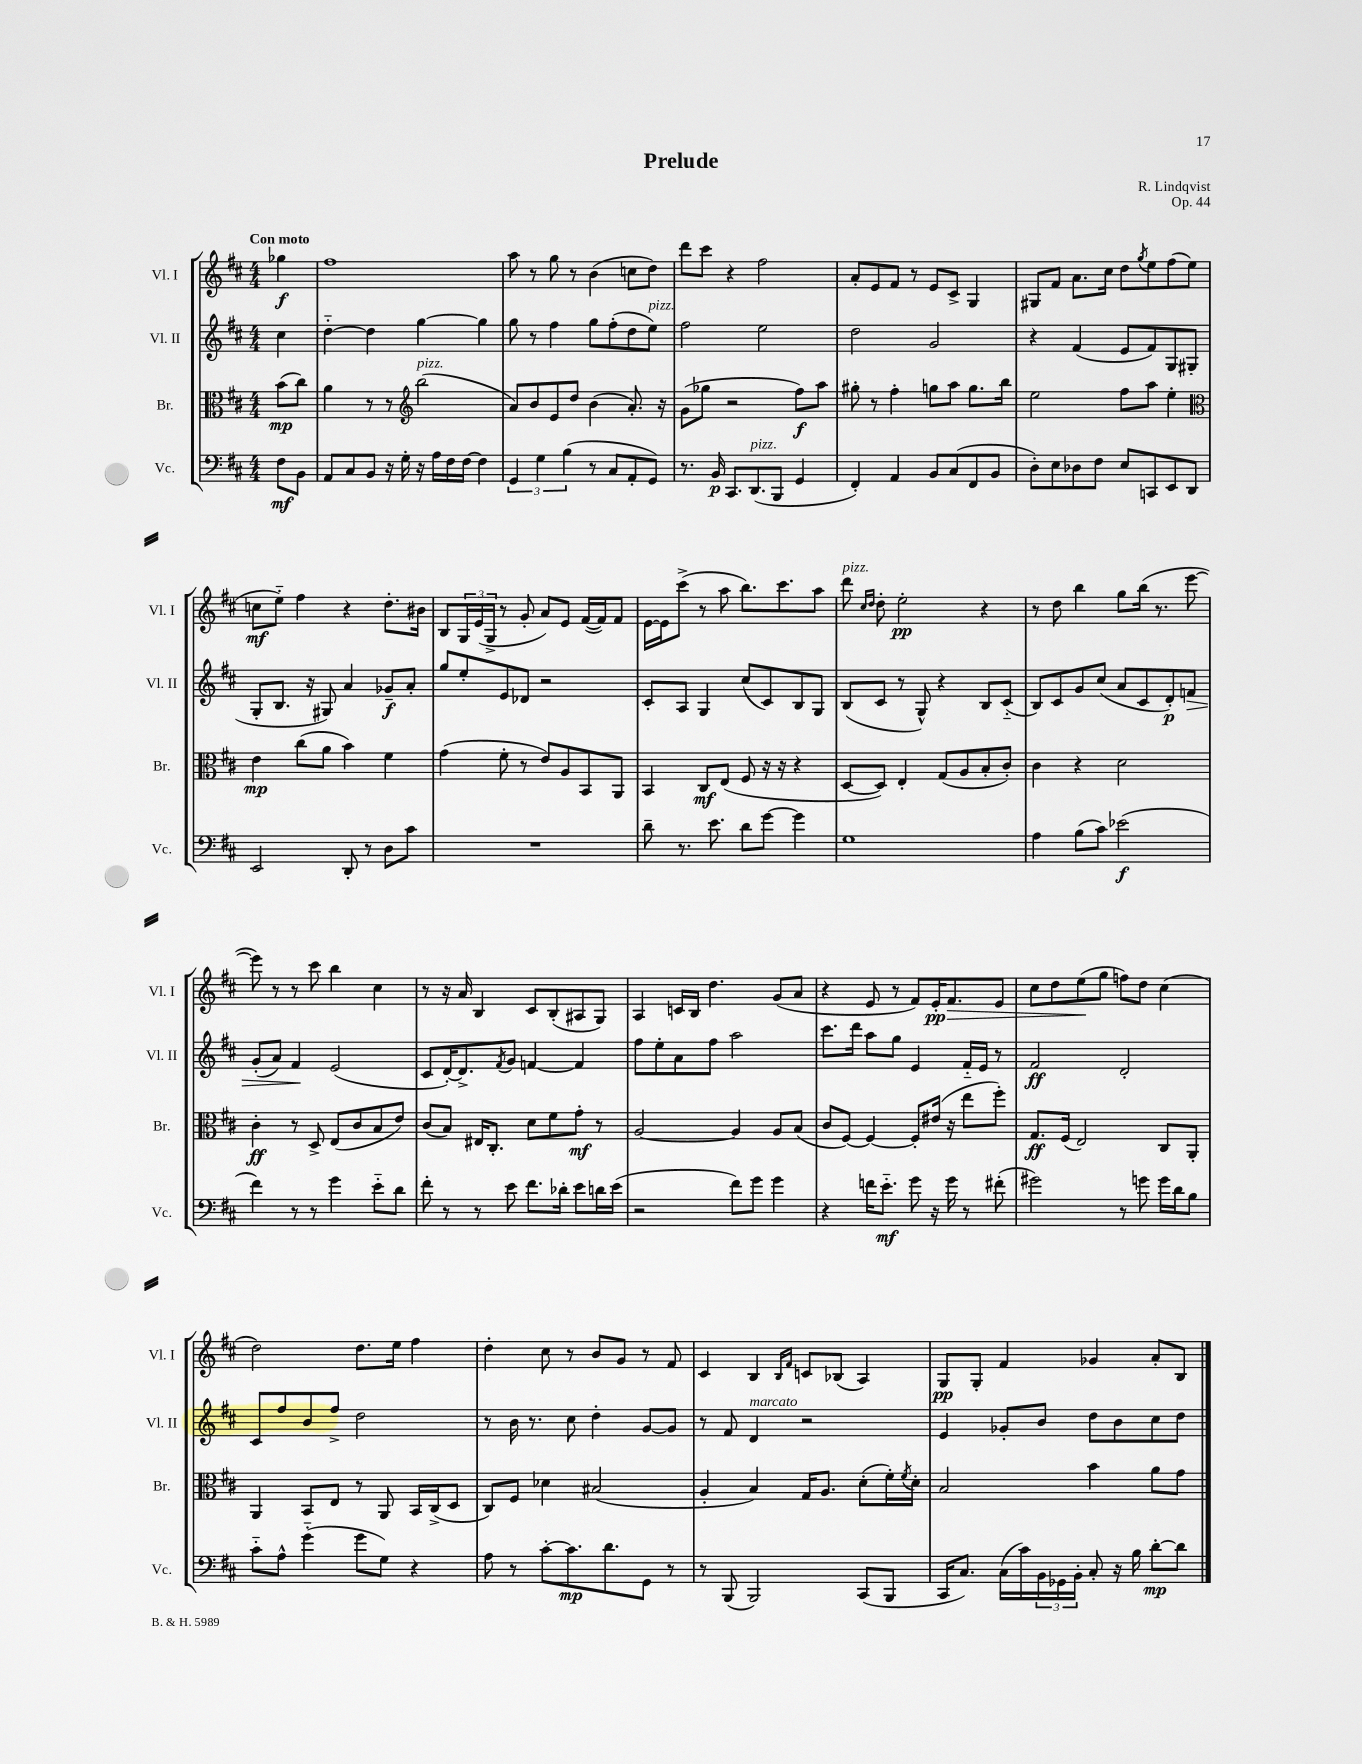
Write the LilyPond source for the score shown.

\header { title = "Prelude" composer = "R. Lindqvist" opus = "Op. 44" }
<<
\new StaffGroup <<
\new Staff = "s0" \with { instrumentName = "Vl. I" shortInstrumentName = "Vl. I" } {
    \clef treble \key d \major \numericTimeSignature \time 4/4 \partial 4 \tempo "Con moto"
    ges''4\f |
    fis''1 |
    a''8 r8 g''8 r8 b'4( c''8 d''8) |
    d'''8 cis'''8 r4 fis''2 |
    a'8-. e'8 fis'8 r8 e'8 cis'8-> g4 |
    gis8 fis'8 a'8. cis''16 d''8 \acciaccatura { g''8 } e''8 fis''8( e''8 |
    c''8\mf e''8-_) fis''4 r4 d''8.-. bis'16 |
    b8 \tuplet 3/2 { g16 e'16( g16-> } r8 g'8-. a'8) e'8 fis'16~( fis'16) fis'8 |
    e'16~ e'16 cis'''8->( r8 a''8 b''8.) cis'''8. a''8 |
    d'''8^\markup { \italic "pizz." } \grace { cis''16 d''16 } d''8-. e''2-.\pp r4 |
    r8 d''8 b''4 g''8 b''16( r8. e'''8~ |
    e'''8) r8 r8 cis'''8 b''4 cis''4 |
    r8 r16 a'16 b4 cis'8 b8-.( ais8 g8) |
    a4 c'16 b16 d''4. g'8( a'8 |
    r4 e'8 r8 fis'8) e'16-.\pp fis'8.\> e'8 |
    cis''8 d''8 e''8\!( g''8 f''8) d''8 cis''4( |
    d''2) d''8. e''16 fis''4 |
    d''4-. cis''8 r8 b'8 g'8 r8 fis'8 |
    cis'4 b4 \grace { b16 fis'16 } c'8 bes8( a4) |
    g8\pp g8-. fis'4 ges'4 a'8-. b8 \bar "|." |
}
\new Staff = "s1" \with { instrumentName = "Vl. II" shortInstrumentName = "Vl. II" } {
    \clef treble \key d \major \numericTimeSignature \time 4/4 \partial 4
    cis''4 |
    d''4~-_ d''4 g''4~ g''4 |
    g''8 r8 fis''4 g''8 fis''8-.( d''8 e''8^\markup { \italic "pizz." }) |
    fis''2 e''2 |
    d''2 g'2 |
    r4 fis'4( e'8 fis'8) g8 gis8( |
    g8-. b8. r16 gis8) a'4 ges'8--\f a'8-. |
    g''8 e''8-. e'8 des'8 r2 |
    cis'8-. a8 g4 cis''8( cis'8) b8 g8 |
    b8( cis'8 r8 g8-^) r4 b8 cis'8-_( |
    b8) cis'8 g'8 cis''8( a'8 cis'8 d'8-.\p) f'8\> |
    g'8-.( a'8) fis'4\! e'2( |
    cis'8 d'16~-.) d'8.-> \acciaccatura { fis'8 } g'8 f'4~ f'4 |
    fis''8 e''8-. a'8 fis''8 a''2 |
    cis'''8. d'''16 a''8 g''8 e'4 fis'16-_ e'16 r8 |
    fis'2\ff d'2-. |
    cis'8 fis''8 b'8 fis''8-> d''2 |
    r8 b'16 r8. cis''8 d''4-. g'8~ g'8 |
    r8 fis'8 d'4^\markup { \italic "marcato" } r2 |
    e'4 ges'8-. b'8 d''8 b'8 cis''8 d''8 \bar "|." |
}
\new Staff = "s2" \with { instrumentName = "Br." shortInstrumentName = "Br." } {
    \clef alto \key d \major \numericTimeSignature \time 4/4 \partial 4
    b'8\mp( cis''8) |
    a'4 r8 r8 \clef treble b''2^\markup { \italic "pizz." }( |
    a'8) b'8 e'8 d''8 b'4( a'8.-.) r16 |
    g'8( ges''8 r2 fis''8\f) a''8 |
    gis''8-. r8 fis''4-. g''8 a''8 g''8. b''16 |
    e''2 fis''8 a''8 e''4-. |
    \clef alto e'4\mp cis''8( a'8 b'4) fis'4 |
    g'4( fis'8-. r8 e'8) a8 b,8 a,8 |
    b,4 cis8\mf e8( fis8 r16 r16 r4 |
    d8~ d8) e4-. g8( a8 b8-. cis'8-.) |
    cis'4 r4 d'2 |
    cis'4-.\ff r8 d8-> e8( cis'8 b8 e'8) |
    cis'8( b8) eis16 cis8.-. d'8 fis'8 g'8-.\mf r8 |
    a2~ a4 a8 b8( |
    cis'8 fis8~) fis4~ fis8-. eis'16( r16 e''8 fis''8-.) |
    g8.\ff fis16( e2) cis8 a,8-. |
    a,4 b,8 e8 r8 a,8 b,16 cis16->( d8 |
    cis8) fis8 des'4 bis2( |
    a4-. b4) g16 a8. d'8-.( fis'16-.) \acciaccatura { fis'8 } d'16-. |
    b2 b'4 a'8 g'8 \bar "|." |
}
\new Staff = "s3" \with { instrumentName = "Vc." shortInstrumentName = "Vc." } {
    \clef bass \key d \major \numericTimeSignature \time 4/4 \partial 4
    fis8\mf b,8 |
    a,8 cis8 b,8 r16 g16-. r16 a16 fis16 fis16~ fis4 |
    \tuplet 3/2 { g,4 g4 b4( } r8 cis8 a,8-. g,8) |
    r8. b,16\p cis,8. d,8.^\markup { \italic "pizz." }( b,,8 g,4 |
    fis,4-.) a,4 b,8 cis8( fis,8 b,8 |
    d8-.) e8 des8 fis8 e8 c,8 e,8 d,8 |
    e,2 d,8-. r8 d8 cis'8 |
    R1 |
    d'8-- r8. e'8. d'8 g'8~ g'4 |
    g1 |
    a4 b8( cis'8) ees'2\f( |
    fis'4) r8 r8 g'4 e'8-_ d'8 |
    fis'8-. r8 r8 e'8 fis'8. des'16-. e'8 d'16 e'16( |
    r2 fis'8) g'8 g'4 |
    r4 f'16 e'8.-_\mf g'8 r16 g'16 r8 fis'8-.( |
    gis'2) r8 g'8 g'16 d'16 b8 |
    cis'8-_ a8-^ g'4-_( g'8 g8) r4 |
    a8 r8 cis'8~-. cis'8.\mp d'8. g,8 r8 |
    r8 b,,8( b,,2) cis,8( b,,8 |
    cis,16 cis8.) cis16( cis'16) \tuplet 3/2 { b,16 ges,16 b,16-. } cis8-. r16 b16 d'8~-.\mp d'8 \bar "|." |
}
>>
>>
\layout { \context { \Score \remove "Bar_number_engraver" } }
